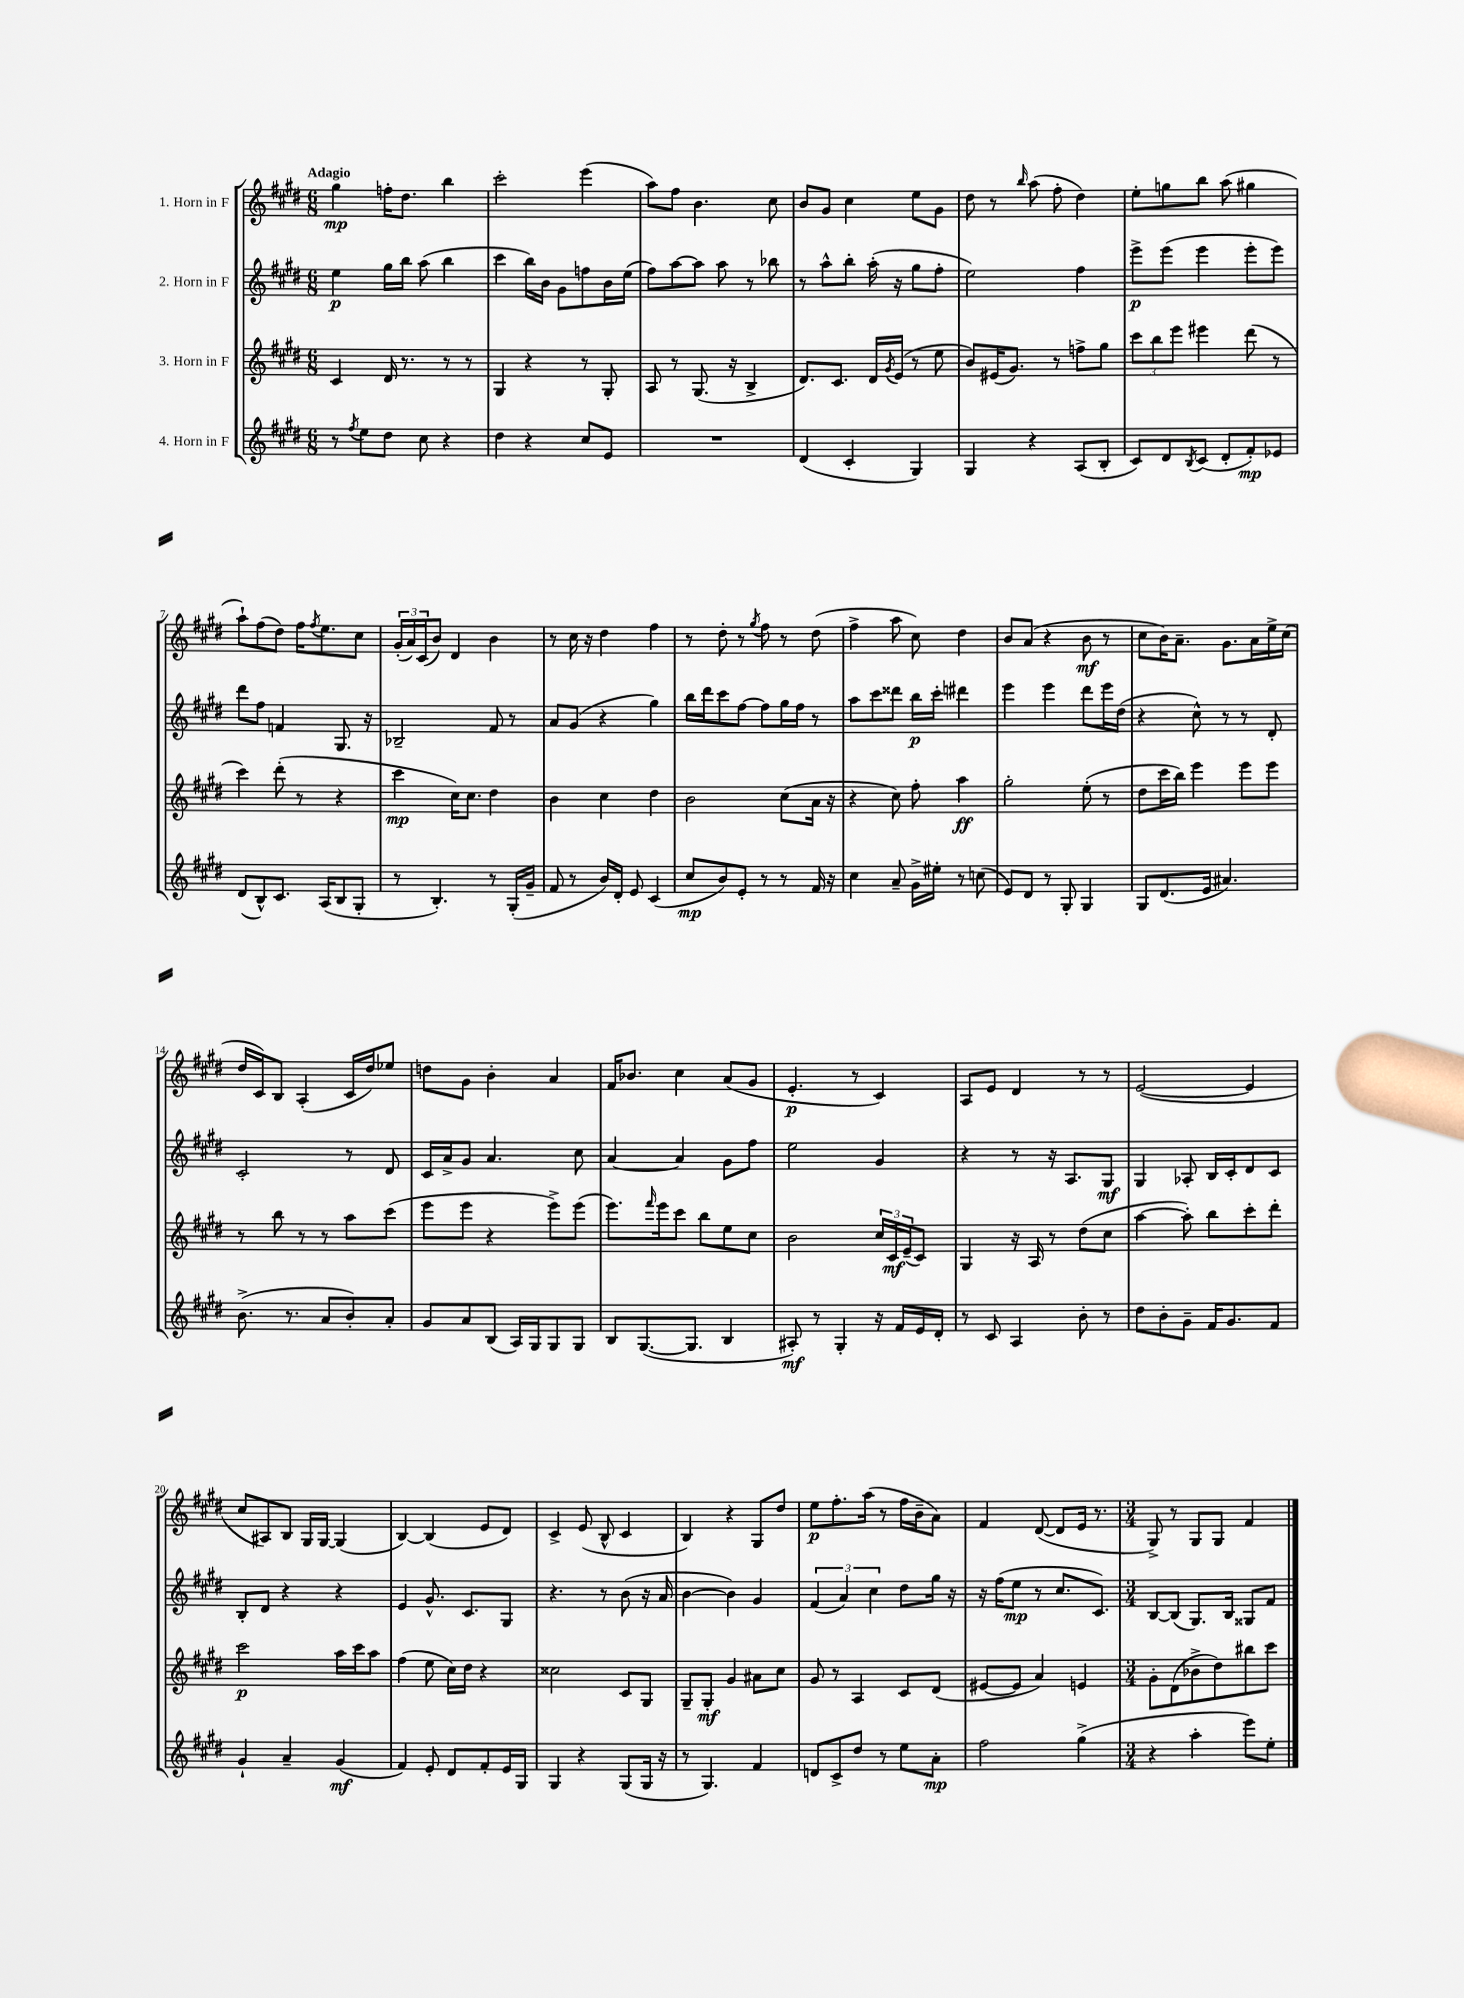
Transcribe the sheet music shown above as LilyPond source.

<<
\new StaffGroup <<
\new Staff = "s0" \with { instrumentName = "1. Horn in F" } {
    \clef treble \key e \major \numericTimeSignature \time 6/8 \tempo "Adagio"
    gis''4\mp f''16-. dis''8. b''4 |
    cis'''2-. e'''4( |
    a''8) fis''8 b'4. cis''8 |
    b'8 gis'8 cis''4 e''8 gis'8 |
    dis''8 r8 \grace { b''16 } a''8( fis''8-. dis''4) |
    e''8-. g''8 b''8 a''8( gis''4 |
    a''8-!) fis''8( dis''8) fis''16 \acciaccatura { fis''8 } e''8. cis''8 |
    \tuplet 3/2 { gis'16-.( a'16) cis'16( } b'8) dis'4 b'4 |
    r8 cis''16 r16 dis''4 fis''4 |
    r8 dis''8-. r8 \acciaccatura { gis''8 } fis''8 r8 dis''8( |
    fis''4-> a''8 cis''8) dis''4 |
    b'8 a'8( r4 b'8\mf r8 |
    cis''8 b'16) a'8.-- gis'8. a'16 e''16-> cis''16( |
    dis''16 cis'16) b8 a4-.( cis'16 dis''16) ees''8 |
    d''8 gis'8 b'4-. a'4 |
    fis'16 bes'8. cis''4 a'8( gis'8 |
    e'4.-.\p r8 cis'4) |
    a8 e'8 dis'4 r8 r8 |
    e'2~( e'4 |
    cis''8 ais8) b8 gis16 gis16~ gis4( |
    b4~) b4( e'8 dis'8) |
    cis'4-> e'8( b8-^ cis'4 |
    b4) r4 gis8 dis''8 |
    e''8\p fis''8.-. a''16( r8 fis''16 b'16-- a'8) |
    fis'4 dis'8~( dis'8 e'16 r8. |
    \numericTimeSignature \time 3/4 gis8->) r8 gis8 gis8 fis'4 \bar "|." |
}
\new Staff = "s1" \with { instrumentName = "2. Horn in F" } {
    \clef treble \key e \major \numericTimeSignature \time 6/8
    e''4\p gis''16 b''16 a''8( b''4 |
    cis'''4 b''16) b'16 gis'8 f''8 b'16 e''16( |
    fis''8) a''8~ a''8 a''8 r8 bes''8 |
    r8 a''8-^ b''8-. a''16-.( r16 gis''8 fis''8-. |
    e''2) fis''4 |
    e'''8->\p e'''8( e'''4 e'''8-. e'''8) |
    dis'''8 fis''8 f'4 gis8. r16 |
    bes2-- fis'8 r8 |
    a'8 gis'8( r4 gis''4) |
    b''16 dis'''16 cis'''8 fis''8~ fis''8 gis''16 fis''16 r8 |
    a''8 cis'''8 disis'''8 b''16\p cis'''16-. dis'''4 |
    e'''4 e'''4 dis'''8 e'''16 dis''16( |
    r4 cis''8-^) r8 r8 dis'8-. |
    cis'2-. r8 dis'8 |
    cis'16 a'16-> gis'8 a'4. cis''8 |
    a'4~ a'4 gis'8 fis''8 |
    e''2 gis'4 |
    r4 r8 r16 a8. gis8\mf |
    gis4 aes8-. b16 cis'16-. dis'8 cis'8 |
    b8-. dis'8 r4 r4 |
    e'4 gis'8.-^ cis'8. gis8 |
    r4. r8 b'8( r16 a'16 |
    b'4~ b'4) gis'4 |
    \tuplet 3/2 { fis'4( a'4) cis''4 } dis''8 gis''16 r16 |
    r16 fis''16( e''8\mp r8 cis''8. cis'8.) |
    \numericTimeSignature \time 3/4 b8~ b8( gis8.) b16 gisis8 fis'8 \bar "|." |
}
\new Staff = "s2" \with { instrumentName = "3. Horn in F" } {
    \clef treble \key e \major \numericTimeSignature \time 6/8
    cis'4 dis'16 r8. r8 r8 |
    gis4 r4 r8 gis8-. |
    a8 r8 gis8.( r16 b4-> |
    dis'8.) cis'8. dis'16 \acciaccatura { gis'8 } e'16( r8 e''8 |
    b'8) eis'16( gis'8.) r8 f''8-> gis''8 |
    \tuplet 3/2 { cis'''8 b''8 e'''8 } eis'''4 dis'''8( r8 |
    cis'''4) dis'''8-.( r8 r4 |
    cis'''4\mp cis''16) cis''8. dis''4 |
    b'4 cis''4 dis''4 |
    b'2 cis''8( a'16 r16 |
    r4 cis''8) fis''8-. a''4\ff |
    gis''2-. e''8-.( r8 |
    dis''8 cis'''16 b''16) e'''4 e'''8 e'''8 |
    r8 b''8 r8 r8 a''8 cis'''8( |
    e'''8 e'''8 r4 e'''8->) e'''8( |
    e'''8.) \grace { fis'''16 } e'''16 cis'''8 b''8 e''8 cis''8 |
    b'2 \tuplet 3/2 { cis''16 cis'16\mf e'16--( } cis'8) |
    gis4 r16 a16 r8 dis''8( cis''8 |
    a''4~ a''8-.) b''8 cis'''8-. dis'''8-. |
    cis'''2\p a''16 cis'''16 a''8 |
    fis''4( e''8 cis''16) dis''16 r4 |
    cisis''2 cis'8 gis8 |
    gis8-- gis8-.\mf gis'4 ais'8 cis''8 |
    gis'8 r8 a4 cis'8 dis'8( |
    eis'8~ eis'8 a'4) e'4 |
    \numericTimeSignature \time 3/4 gis'8-. dis'8( bes'8-> dis''8) bis''8 cis'''8 \bar "|." |
}
\new Staff = "s3" \with { instrumentName = "4. Horn in F" } {
    \clef treble \key e \major \numericTimeSignature \time 6/8
    r8 \acciaccatura { fis''8 } e''8 dis''8 cis''8 r4 |
    dis''4 r4 cis''8 e'8 |
    R2. |
    dis'4( cis'4-. gis4) |
    gis4 r4 a8( b8-. |
    cis'8) dis'8 \acciaccatura { b8 } cis'8( dis'8-. fis'8-.\mp) ees'8 |
    dis'8( b8-^) cis'8. a16( b8 gis8-. |
    r8 b4.-.) r8 gis16-.( gis'16-- |
    fis'8 r8 b'16) dis'16-. e'8 cis'4( |
    cis''8\mp b'8) e'8-. r8 r8 fis'16 r16 |
    cis''4 a'8-- gis'16-> eis''16-. r8 c''8( |
    e'8) dis'8 r8 gis8-. gis4 |
    gis8 dis'8.( e'16 ais'4.) |
    b'8.->( r8. a'8 b'8-.) a'8-. |
    gis'8 a'8 b8( a16) gis16 gis8 gis8 |
    b8 gis8.~( gis8. b4 |
    ais8-.\mf) r8 gis4-. r16 fis'16 e'16 dis'16-. |
    r8 cis'8 a4 b'8-. r8 |
    dis''8 b'8-. gis'8-- fis'16 gis'8. fis'8 |
    gis'4-! a'4-- gis'4\mf( |
    fis'4) e'8-. dis'8 fis'8-. e'16 gis16 |
    gis4 r4 gis8( gis16 r16 |
    r8 gis4.) fis'4 |
    d'8 cis'8-> dis''8 r8 e''8 a'8-.\mp |
    fis''2 gis''4->( |
    \numericTimeSignature \time 3/4 r4 a''4-. e'''8) e''8-. \bar "|." |
}
>>
>>
